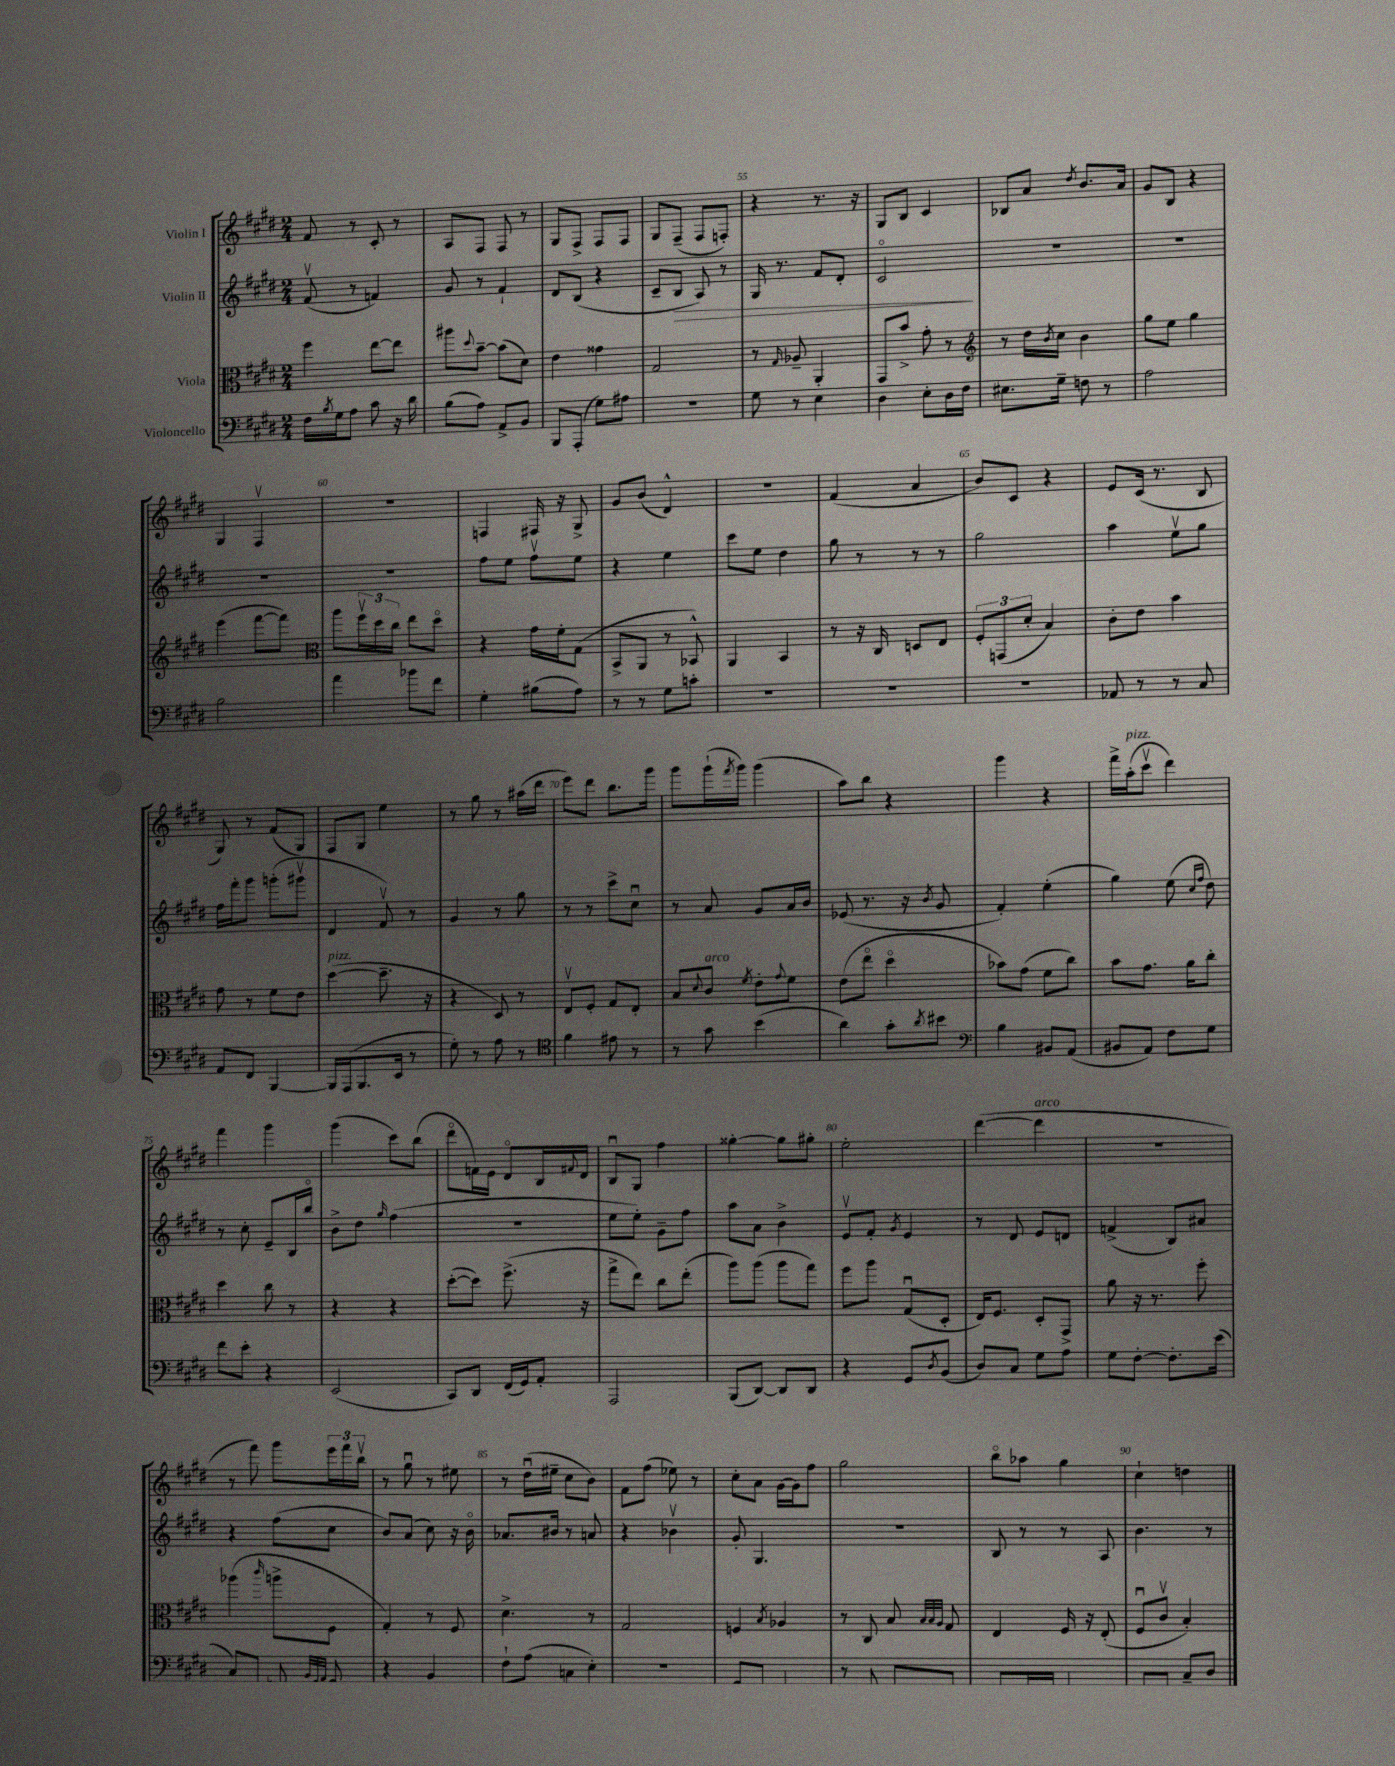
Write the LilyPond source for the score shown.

<<
\new StaffGroup <<
\new Staff = "s0" \with { instrumentName = "Violin I" } {
    \clef treble \key e \major \numericTimeSignature \time 2/4
    fis'8 r8 cis'8-. r8 |
    a8 fis8 fis8 r8 |
    gis8 fis8-> fis8 fis8 |
    gis8 fis8--( fis8 f8-.) |
    r4 r8. r16 |
    gis8 b8 cis'4 |
    bes8 a'8 \acciaccatura { dis''8 } b'8. a'16 |
    gis'8 b8 r4 |
    gis4 fis4\upbow |
    r2 |
    f4 fis16 r16 gis8-> |
    gis'8 b'8( dis'4-^) |
    r2 |
    fis'4( a'4 |
    b'8) cis'8 r4 |
    e'8 cis'16( r8. b8 |
    gis8) r8 fis'8( gis8) |
    fis8 gis8 e''4 |
    r8 gis''8 r8 ais''16( dis'''16 |
    e'''8) dis'''8 b''8. gis'''16 |
    gis'''8 gis'''16-!( \acciaccatura { fis'''8 } gis'''16) gis'''4( |
    a''8) b''8 r4 |
    gis'''4 r4 |
    fis'''16-> a''16-.^\markup { \italic "pizz." }( cis'''8\upbow dis'''4) |
    fis'''4 gis'''4 |
    gis'''4( cis'''8) b''8( |
    dis'''8\flageolet f'16) e'16 dis'8\flageolet b16 \appoggiatura { fis'8 } dis'16 |
    b8\downbow gis8 fis''4 |
    gisis''4~-. gisis''8 gis''8-. |
    e''2-. |
    dis'''4~( dis'''4^\markup { \italic "arco" } |
    R2 |
    r8 fis'''8) gis'''8 \tuplet 3/2 { e'''16 fis'''16 b''16\upbow } |
    r8 gis''8\downbow r8 eis''8 |
    r8 dis''16\downbow( eis''16-- cis''8 b'8) |
    fis'8 fis''8( ees''8) r8 |
    cis''8-. a'8 gis'16~ gis'16 fis''8 |
    gis''2 |
    b''8\flageolet aes''8 gis''4 |
    cis''4-! d''4 \bar "|." |
}
\new Staff = "s1" \with { instrumentName = "Violin II" } {
    \clef treble \key e \major \numericTimeSignature \time 2/4
    fis'8\upbow( r8 f'4) |
    gis'8 r8 fis'4-! |
    dis'8 b8( r4 |
    cis'8-- b8\> a8) r8 |
    gis16 r8. fis'8 dis'8-. |
    cis'2\flageolet\! |
    R2 |
    R2 |
    R2 |
    R2 |
    fis''8 e''8 fis''8\upbow e''8 |
    r4 e''4 |
    cis'''8 e''8 dis''4 |
    gis''8 r8 r8 r8 |
    gis''2 |
    a''4 e''8\upbow gis''8 |
    fis''16 fis'''16-. gis'''8 g'''8-.( gis'''8\upbow |
    dis'4 fis'8\upbow) r8 |
    gis'4 r8 gis''8 |
    r8 r8 cis'''8-> cis''8\downbow |
    r8 a'8 gis'8 a'16 b'16 |
    ees'8( r8. r16 \acciaccatura { b'8 } gis'8 |
    fis'4-.) e''4-.( |
    gis''4) e''8( \grace { cis''16 fis''16 } dis''8) |
    r8 cis''8-. e'8-- b16 b''16\flageolet |
    b'8-> dis''8 \grace { gis''16 } fis''4( |
    r2 |
    e''8 e''8-.) gis'8-- fis''8 |
    a''8 a'8 b'4-> |
    e'8\upbow fis'8-. \acciaccatura { gis'8 } e'4 |
    r8 dis'8 e'8 d'8 |
    f'4->( b8) ais'8 |
    r4 fis''8( cis''8 |
    b'8) a'8( cis''8) r16 b'16\flageolet |
    aes'8. bis'16 r8 a'8 |
    r4 bes'4\upbow |
    gis'8-. gis4. |
    R2 |
    b8 r8 r8 a8 |
    b'4. r8 \bar "|." |
}
\new Staff = "s2" \with { instrumentName = "Viola" } {
    \clef alto \key e \major \numericTimeSignature \time 2/4
    fis''4 e''8~ e''8 |
    ais''8 \appoggiatura { dis''8 } b'8~-- b'8( dis'8) |
    e'4 gisis'4 |
    gis2 |
    r8 \grace { gis16 } aes8-- a,4-. |
    gis,8 b'8-> gis'8-. r8 |
    \clef treble r8 dis''16 \acciaccatura { b'8 } cis''16 b'4 |
    gis''8 e''8 gis''4 |
    e'''4( fis'''8~ fis'''8) |
    \clef alto a''8 \tuplet 3/2 { fis''16\upbow dis''16 cis''16 } e''8 dis''8\flageolet |
    r4 gis'16 fis'16-. gis8( |
    b,8-> a,8 r8 bes,8-^) |
    a,4 b,4 |
    r8 r16 cis16 d8 e8 |
    \tuplet 3/2 { fis8-. g,8( dis'8-. } b4) |
    cis'8-. e'8 b'4 |
    gis'8 r8 fis'8 e'8 |
    dis''4~^\markup { \italic "pizz." }( dis''8.-- r16 |
    r4 dis8) r8 |
    e8\upbow fis8-. gis8 e8-. |
    b8 \appoggiatura { dis'8 } cis'8^\markup { \italic "arco" } \acciaccatura { fis'8 } e'8-. \appoggiatura { gis'8 } fis'8 |
    e'8( e''8\flageolet dis''4\flageolet |
    bes'8) gis'8( fis'8 cis''8) |
    b'8 gis'8. a'16 cis''8-. |
    dis''4 cis''8 r8 |
    r4 r4 |
    dis''8~-.( dis''8) fis''8.->( r16 |
    gis''8-> e''8) cis''8 e''8-.( |
    a''8) a''8( a''8 gis''8) |
    fis''8 a''8 gis8\downbow( dis8-. |
    e16) fis8. dis8-. gis,8-> |
    a'8 r16 r8. fis''8-. |
    aes''4( \grace { cis'''16 } a''8-> fis8 |
    gis4-.) r8 fis8 |
    dis'4.-> r8 |
    gis2 |
    f4 \acciaccatura { b8 } aes4 |
    r8 cis8 b8 \grace { b32 b32 a32 } gis8 |
    e4 fis16 r16 e8-.( |
    fis8\downbow cis'8\upbow b4-.) \bar "|." |
}
\new Staff = "s3" \with { instrumentName = "Violoncello" } {
    \clef bass \key e \major \numericTimeSignature \time 2/4
    fis16 \acciaccatura { b8 } gis16 a8 cis'8 r16 dis'16 |
    b8( a8) a,8-> b,8 |
    b,,8 a,,8-.( gis8) ais8 |
    r2 |
    gis8 r8 e4 |
    dis4 e8-. dis16 fis16 |
    eis8. gis16-- f8 r8 |
    a2 |
    b2 |
    a'4 bes'8 fis'8 |
    gis4-. bis8( a8) |
    r8 r8 gis8 c'8-. |
    R2 |
    R2 |
    R2 |
    aes,8 r8 r8 cis8 |
    a,8 fis,8 b,,4~ |
    b,,16 a,,16( b,,8. e,16 r8 |
    gis8-.) r8 a8 r8 |
    \clef tenor fis'4 eis'8 r8 |
    r8 gis'8 b'4( |
    a'4) gis'8-. \acciaccatura { a'8 } bis'8 |
    \clef bass b4 bis,8 a,8( |
    bis,8 a,8) fis8 gis8 |
    fis'8 e'8-. r4 |
    e,2( |
    cis,8) dis,8 fis,16( gis,16) a,8-. |
    a,,2 |
    b,,8( dis,8~) dis,8 dis,8 |
    r4 gis,8 \acciaccatura { dis8 } b,8( |
    dis8) cis8 gis8 a8 |
    gis8 fis8~-. fis8.-. e'16( |
    cis8) e,8 f,8 \grace { b,32 gis,32 a,32 } gis,8 |
    r4 b,4 |
    fis8-! a8( c8 e8-.) |
    R2 |
    gis,8->( fis,8 a,,4) |
    r8 a,,8 b,,8 a,,8 |
    ais,,8 cis,16 a,,16 a,,4 |
    cis,8~ cis,8-- cis8-- dis8 \bar "|." |
}
>>
>>
\layout { \context { \Score currentBarNumber = #51 \override BarNumber.break-visibility = ##(#f #t #t) barNumberVisibility = #(every-nth-bar-number-visible 5) } }
